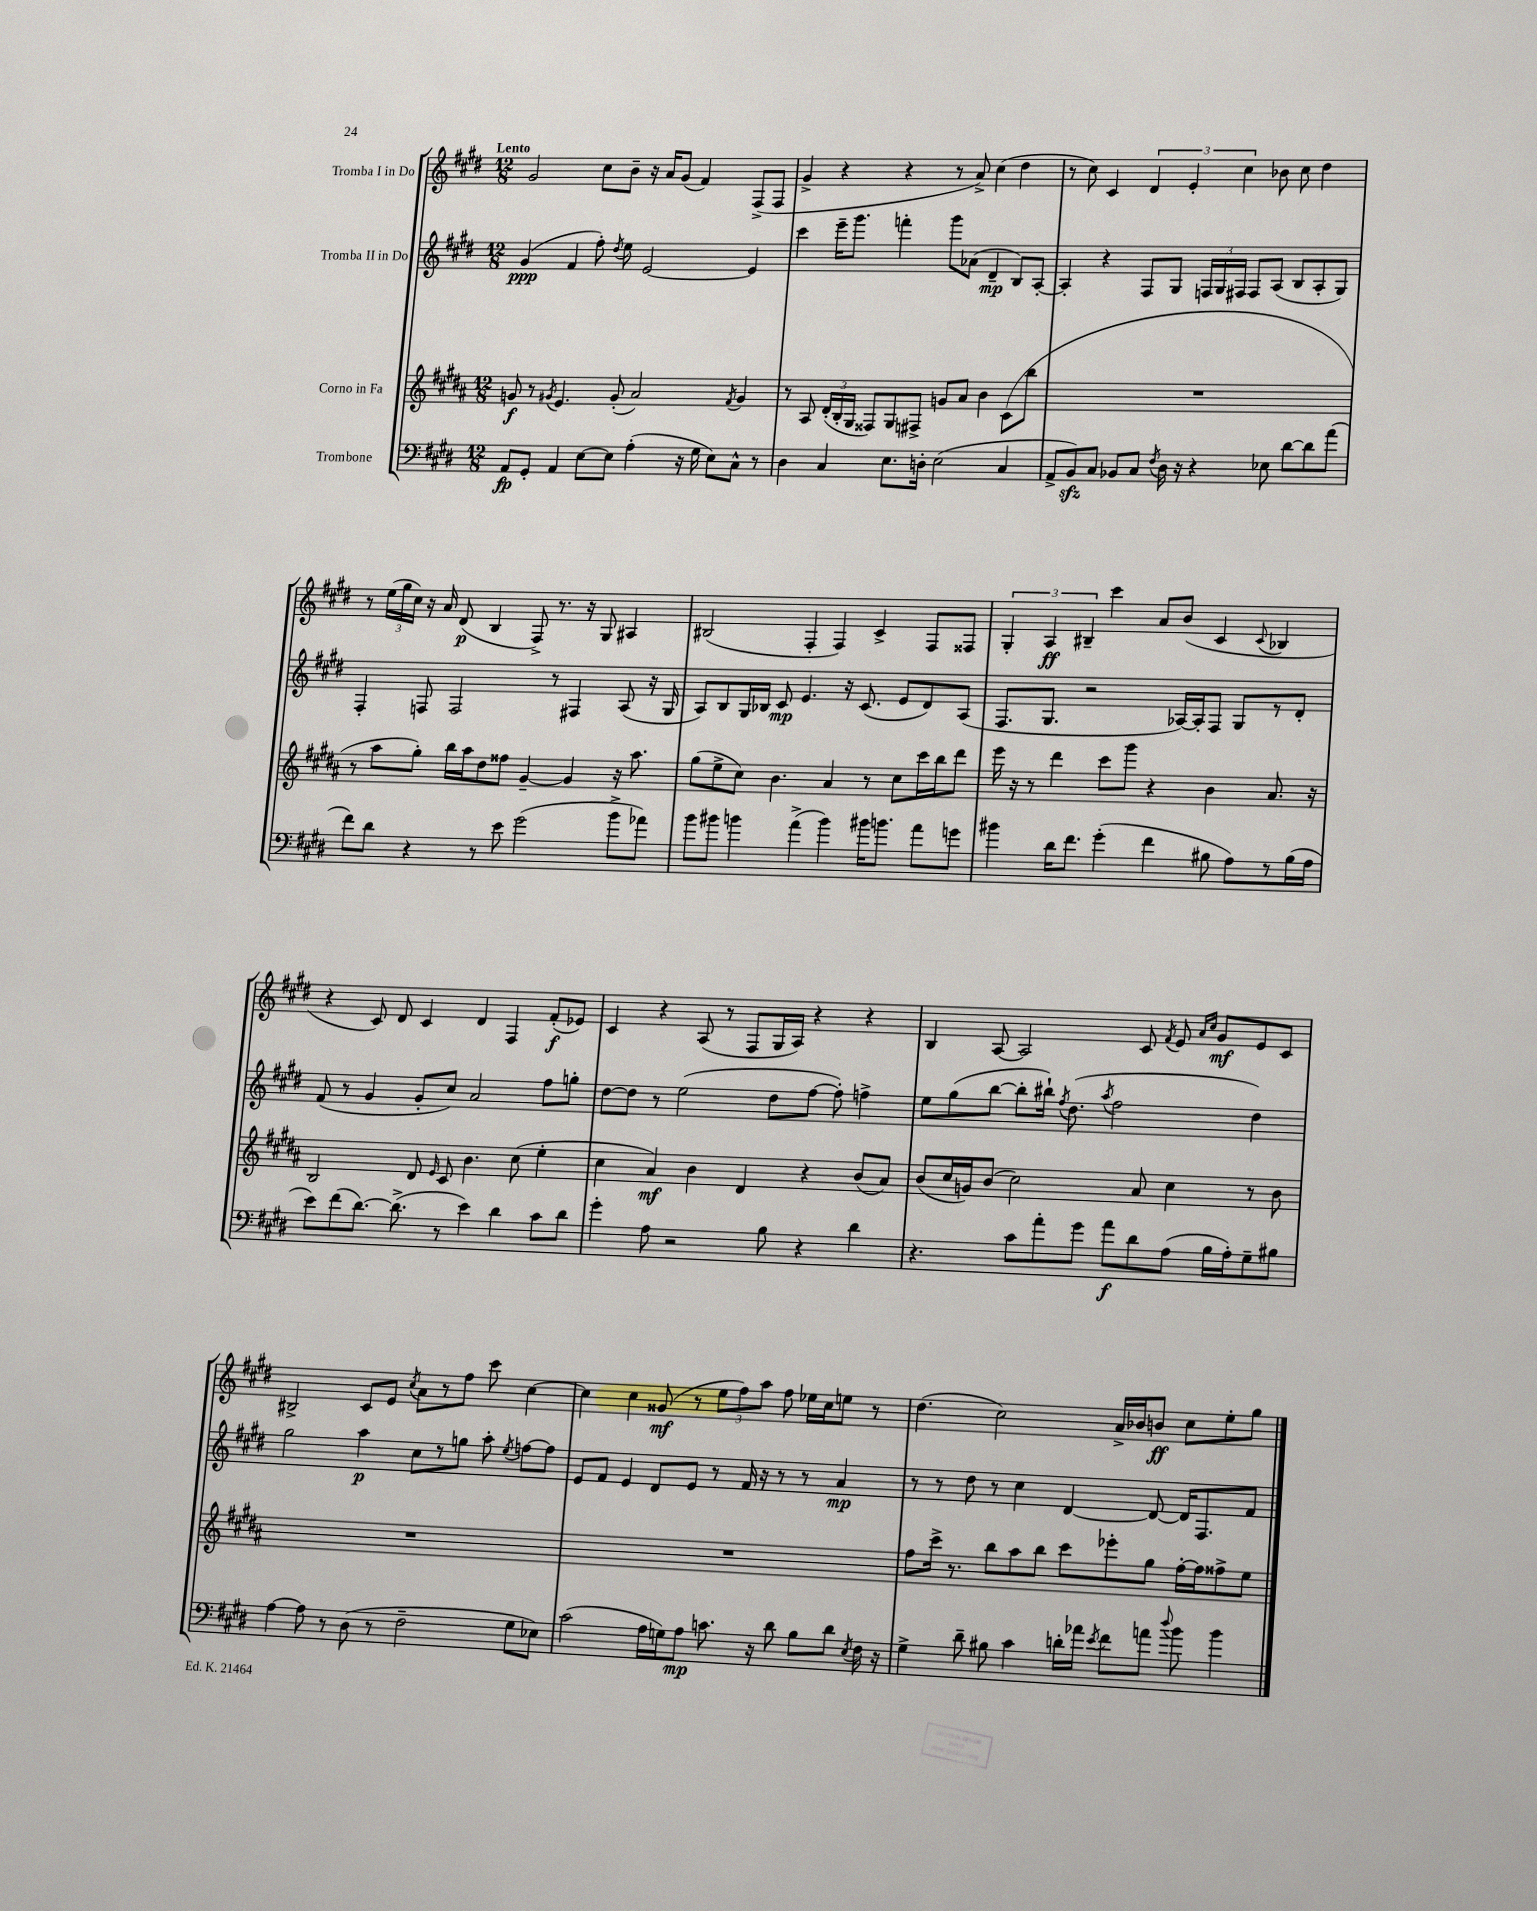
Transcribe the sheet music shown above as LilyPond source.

<<
\new StaffGroup <<
\new Staff = "s0" \with { instrumentName = "Tromba I in Do" } {
    \clef treble \key e \major \numericTimeSignature \time 12/8 \tempo "Lento"
    \autoBeamOff gis'2 cis''8[ b'8]-- r16 a'16[ gis'8]( fis'4) fis8[->( fis8] |
    gis'4-> r4 r4 r8 a'8->) cis''4( dis''4 |
    r8 cis''8) cis'4 \tuplet 3/2 { dis'4 e'4-. cis''4 } bes'8 cis''8 dis''4 |
    r8 \tuplet 3/2 { e''16[( gis''16 cis''16]) } r16 a'16 dis'8\p( b4 fis8->) r8. r16 gis8 ais4 |
    bis2( fis4-. fis4) cis'4-> fis8[ fisis8] |
    \tuplet 3/2 { gis4-. a4\ff bis4-- } cis'''4 a'8[ b'8]( cis'4 \appoggiatura { cis'8 } bes4 |
    r4 cis'8) dis'8 cis'4 dis'4 fis4 fis'8[-.\f( ees'8]) |
    cis'4 r4 a8( r8 fis8[ gis16 a16]) r4 r4 |
    b4 a8~ a2 cis'8 \acciaccatura { fis'8 } e'8 \grace { a'16[ cis''16] } gis'8[\mf e'8 cis'8] |
    bis2-> cis'8[ e'8] \acciaccatura { cis''8 } a'8[ r8 fis''8] cis'''8 cis''4~ |
    cis''4 cis''4 gisis'8\mf( r8 \tuplet 3/2 { e''8[ fis''8) a''8] } fis''8 ees''16[ cis''16 e''8] r8 |
    dis''4.( cis''2) a'16[-> bes'16 b'8]\ff cis''8[ e''8-. gis''8] \bar "|." |
}
\new Staff = "s1" \with { instrumentName = "Tromba II in Do" } {
    \clef treble \key e \major \numericTimeSignature \time 12/8
    \autoBeamOff gis'4\ppp( fis'4 fis''8-.) \acciaccatura { dis''8 } e''8 e'2~ e'4 |
    cis'''4 e'''16[-- gis'''8.] f'''4-. gis'''8[ aes'8]( dis'4--\mp b8[) a8]~-. |
    a4-. r4 fis8[ gis8] \tuplet 3/2 { f16[ gis16 fis16] } fis8[ a8]( b8[ a8-. gis8]) |
    fis4-. f8 f2 r8 fis4 a8( r16 gis16 |
    a8[) b8 gis16 bes16] cis'8\mp e'4. r16 cis'8.( e'8[ dis'8) a8]( |
    fis8.[ gis8.] r2 aes16[~) aes16-. fis8] gis8[ r8 dis'8]-. |
    fis'8( r8 gis'4 gis'8[-. cis''8]) a'2 fis''8[ g''8]-. |
    dis''8[~ dis''8] r8 e''2( dis''8[ fis''8]~ fis''8-.) f''4-> |
    e''8[ gis''8( b''8]~ b''8[-. bis''16]-!) \acciaccatura { fis''8 } dis''8.( \acciaccatura { a''8 } fis''2 dis''4) |
    gis''2 a''4\p cis''8[ r8 g''8] a''8-. \acciaccatura { e''8 } f''8[~ f''8] |
    e'8[ fis'8] e'4 dis'8[ e'8] r8 fis'16 r16 r8 r8 a'4\mp |
    r8 r8 dis''8 r8 cis''4 dis'4~ dis'8~ dis'16[ fis8. fis'8] \bar "|." |
}
\new Staff = "s2" \with { instrumentName = "Corno in Fa" } {
    \clef treble \key b \major \numericTimeSignature \time 12/8
    \autoBeamOff g'8\f r8 \acciaccatura { gis'8 } e'4. gis'8-.( ais'2) \acciaccatura { fis'8 } gis'4 |
    r8 ais8 \tuplet 3/2 { dis'16[-.( b16-. gis16] } fisis8[) gis8 fis8]-> g'8[ ais'8] b'4 cis'8[( b''8] |
    R1. |
    r8 ais''8[ gis''8]-.) b''16[ ais''16 dis''8 fisis''8] gis'4~-- gis'4 r16 ais''8. |
    gis''8[( e''8-> cis''8]) b'4. ais'4 r8 cis''8[ cis'''16 b''16 dis'''8] |
    e'''16 r16 r8 dis'''4 cis'''8[ gis'''8] r4 b'4 ais'8. r16 |
    b2 dis'8 \grace { e'16 } cis'8 b'4. cis''8( e''4-. |
    cis''4 ais'4\mf) b'4 dis'4 r4 b'8[( ais'8]) |
    b'8[( cis''16 g'16) b'8]( cis''2) ais'8 cis''4 r8 b'8 |
    R1. |
    R1. |
    fis''8[ cis'''16]-> r8. b''8[ ais''8 b''8] cis'''8[ ees'''8-. gis''8] fis''16[~-. fis''16 fisis''8-> e''8] \bar "|." |
}
\new Staff = "s3" \with { instrumentName = "Trombone" } {
    \clef bass \key e \major \numericTimeSignature \time 12/8
    \autoBeamOff a,8[\fp gis,8]-. a,4 e8[~ e8] a4-.( r16 gis16 e8[) cis8]-^ r8 |
    dis4 cis4 e8.[ d16]-. e2( cis4 |
    a,8[-> b,8\sfz) cis8] bes,8[ cis8] \acciaccatura { fis8 } dis16 r16 r4 ees8 dis'8[~ dis'8 a'8]( |
    fis'8[) dis'8] r4 r8 e'8 gis'2( b'8[-> aes'8]) |
    b'8[ bis'8] b'4 a'4->( b'4) bis'16[ b'8.] a'8[ g'8] |
    bis'4 dis'16[ fis'8.] gis'4-.( fis'4 bis8 a8[) r8 bis16( a16] |
    e'8[) fis'8( dis'8.]~) dis'8.->( r8 e'4) dis'4 cis'8[ dis'8] |
    gis'4-. a8 r2 b8 r4 dis'4 |
    r4. cis'8[ a'8-. gis'8] a'8[\f dis'8 a8]( b16[ a16-.) gis8-- bis8] |
    a4~ a8 r8 dis8( r8 fis2-- gis8[ ees8]) |
    cis'2( a16[ g16) a8]\mp c'8. r16 dis'8 b8[ dis'8] \acciaccatura { e8 } fis16 r16 |
    gis4-> dis'8-- bis8 cis'4 d'16[-. aes'16] \acciaccatura { e'8 } fis'8[ a'8] \appoggiatura { dis''8 } b'8 b'4 \bar "|." |
}
>>
>>
\layout { \context { \Score \remove "Bar_number_engraver" } }
